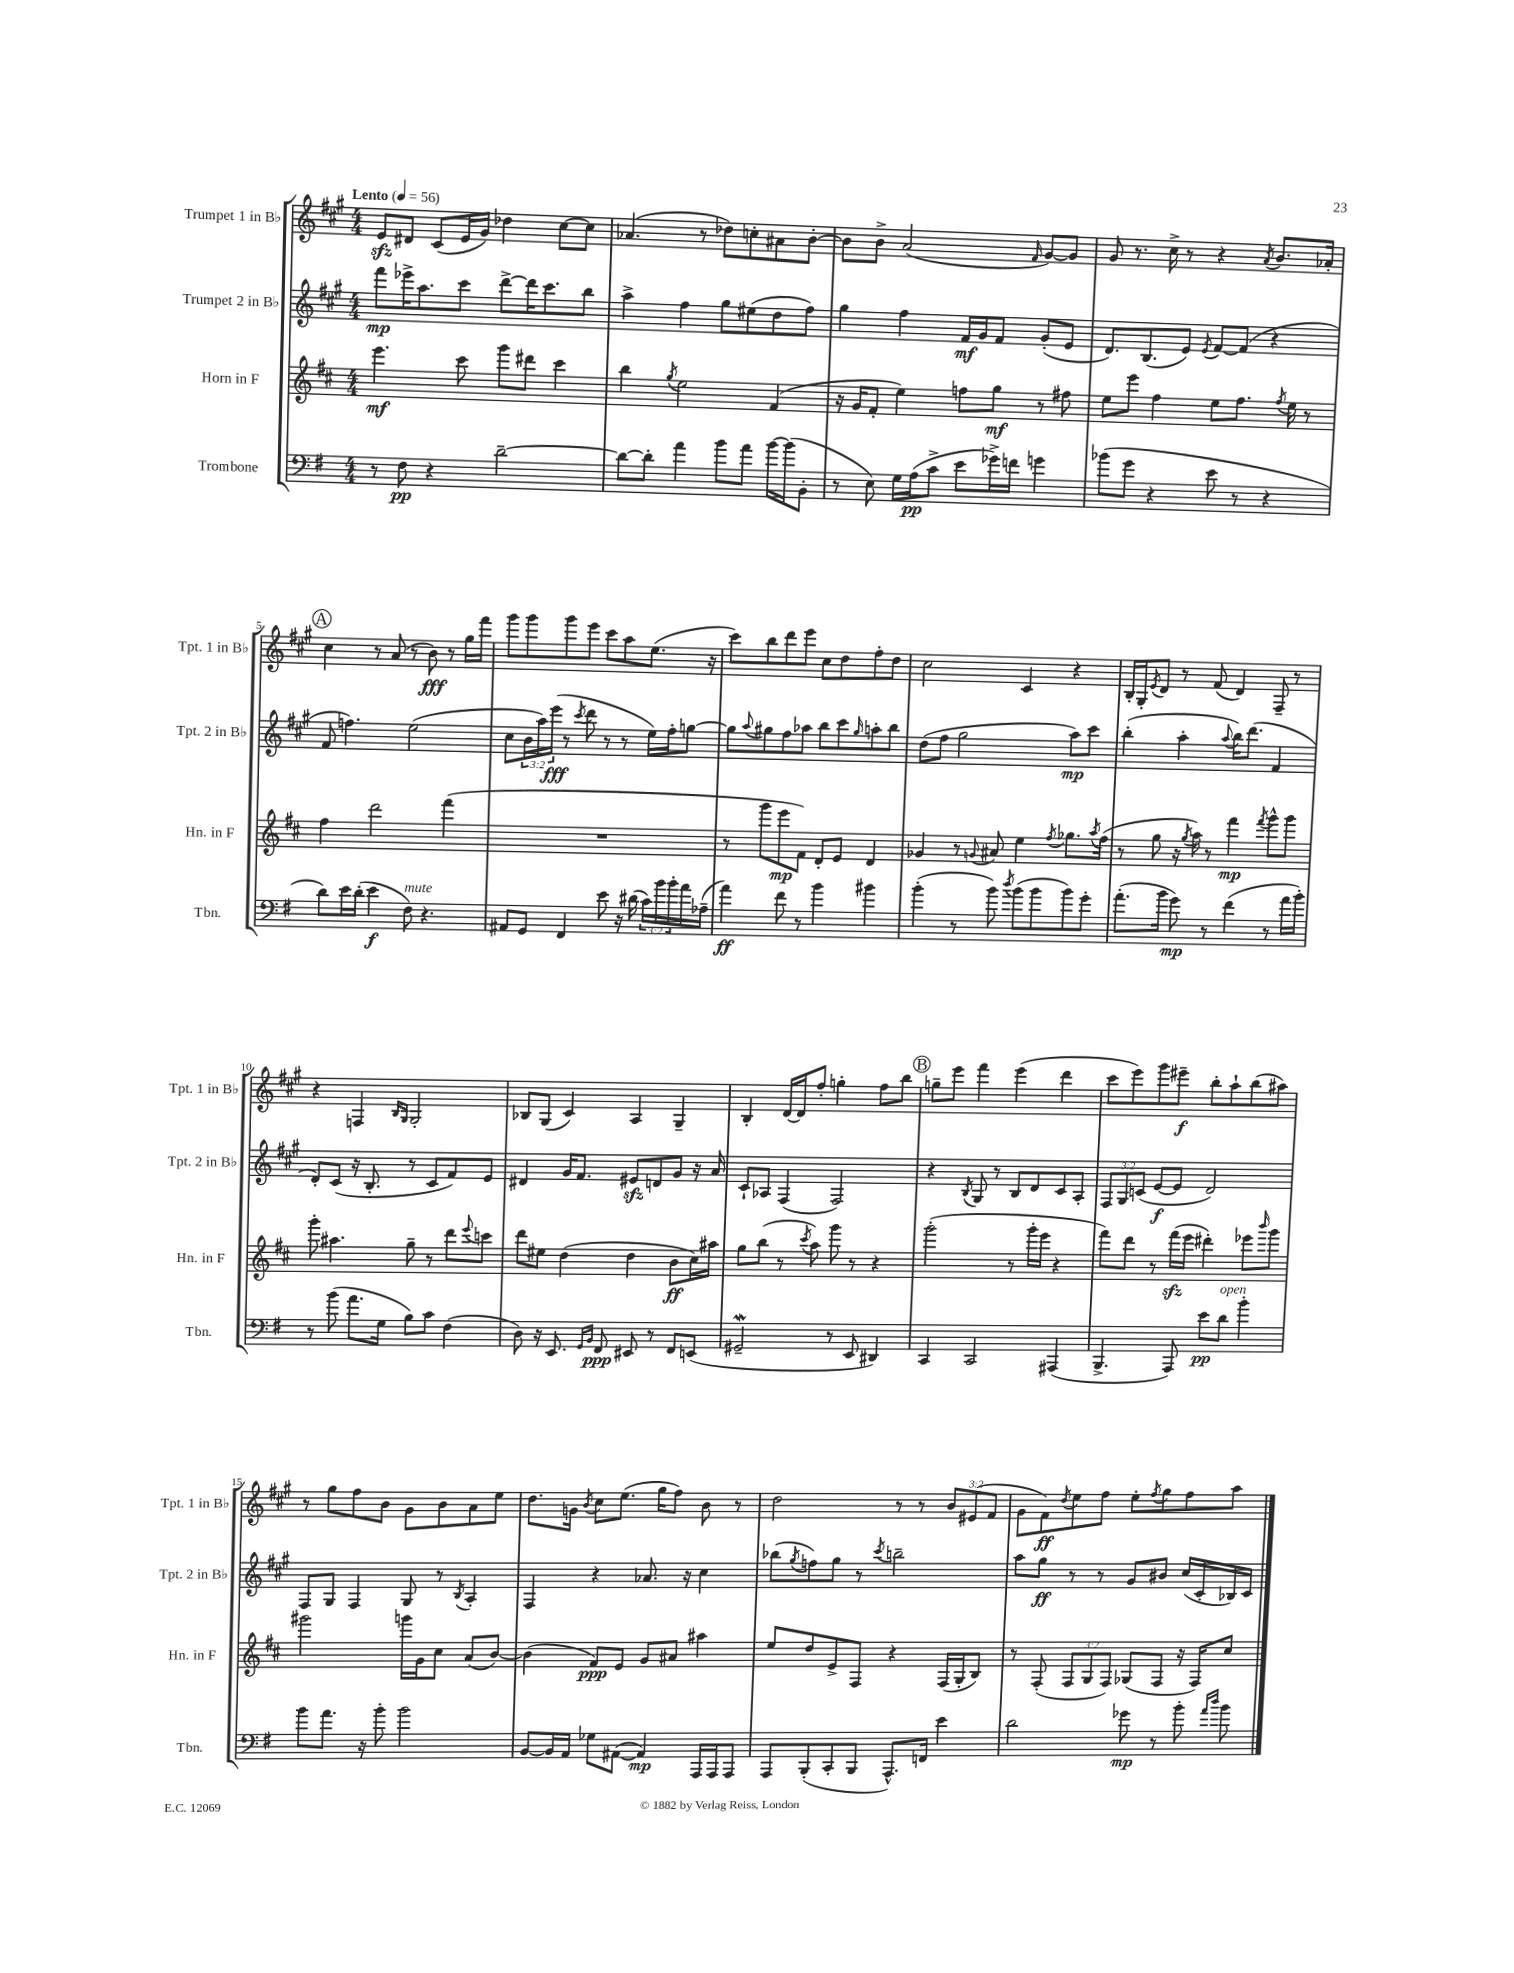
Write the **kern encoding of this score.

**kern	**kern	**kern	**kern
*staff4	*staff3	*staff2	*staff1
*clefF4	*clefG2	*clefG2	*clefG2
*k[f#]	*k[f#c#]	*k[f#c#g#]	*k[f#c#g#]
*M4/4	*M4/4	*M4/4	*M4/4
*MM56	*MM56	*MM56	*MM56
8r	4.eee	8fff#	8e
8F#	.	16eee-^	8d#
.	.	8.aa	.
4r	.	.	(8c#
.	8ccc#	8ccc#	16e
.	.	.	16g#)
[2d~	8ggg	[8ddd^	4dd-
.	8ddd#	16ddd]	.
.	.	8.ccc#	.
.	4ccc#	.	[8cc#
.	.	8bb	8cc#]
=	=	=	=
8d_	4bb	4aa^	(4.a-
8d']	.	.	.
.	8qgg	.	.
4a	2ee	4ff#	.
.	.	.	8r
8b	.	8gg#	8dd-)
8a	.	(8ee#	8cc'
[16b	(4f#	8dd	8a#
(16b]	.	.	.
8BB'	.	8ff#)	[8b'
=	=	=	=
8r	16r	4gg#	8b]
.	16g	.	.
8E)	8f#'	.	8b^
16G	4ee)	4ff#	(2a
(16A	.	.	.
8c^	.	.	.
8e	8ff	16f#	.
.	.	16g#	.
16g-^)	8gg	8f#	.
16f	.	.	.
.	.	.	16qqf#
4g	8r	(8g#'	[8g#)
.	8ff#	8e	8g#]
=	=	=	=
(8b-	8ee	8.d)	8g#
8g	8eee	.	8.r
.	.	(8.B	.
4r	4ff#	.	.
.	.	.	16cc#^
.	.	8e)	8r
.	.	8qe	.
8e	8ee	[8f#	4r
8r	8.ff#	(8f#]	.
.	.	.	8qa
4r	.	4r	8.b
.	8qff#	.	.
.	16ee	.	.
.	8r	.	.
.	.	.	16a-'
=	=	=	=
8d)	4ff#	8f#	4cc#
16e	.	4.ff)	.
(16d'	.	.	.
4e	2ddd	.	8r
.	.	.	(8a
8F#)	.	(2ee	8r
4.r	.	.	8b)
.	(4fff#	.	8r
.	.	.	16gg#
.	.	.	16fff#
=	=	=	=
8AA#	1r	8cc#	8ggg#
8GG	.	24b	8ggg#
.	.	24aa)	.
.	.	(24eee	.
4FF#	.	8r	8ggg#
.	.	8qccc#	.
.	.	8ddd	8eee
8e	.	8r	8ccc#
16r	.	8r	8aa
(16d#	.	.	.
24c)	.	16ee)	(8.ee
24b	.	.	.
.	.	16ff#'	.
24b'	.	.	.
16a	.	[8gg	.
(16A-~	.	.	16r
=	=	=	=
4a)	8r	8gg]	8ccc#)
.	.	8qqaa	.
.	8ggg	8gg#	8bb
8f#	8eee	8ff#	8ddd
8r	8f#)	8aa-	8eee
4b	8d'	8bb	8cc#
.	8e	8ccc#	8dd
.	.	16qqgg#	.
4b#	4d	8aa'	8ff#'
.	.	8bb	8dd
=	=	=	=
(4b'	4g-	(8dd	2cc#
.	.	8ff#	.
8r	8r	2gg#	.
.	8qqg	.	.
8b)	8a#	.	.
8qdd	.	.	.
(8b	4ee	.	4c#
8b	.	.	.
.	8qff#	.	.
8b)	8.gg-	8aa)	4r
8g'	.	8ccc#	.
.	8qaa	.	.
.	(16ff#	.	.
=	=	=	=
(8.a'	8r	(4bb'	16B'
.	.	.	16G#'
.	.	.	8qe
.	8gg	.	8d
16b	.	.	.
8g)	16r	4aa'	8r
.	8qgg	.	.
.	16aa)	.	.
8r	8r	.	(8f#
.	.	8qqaa	.
(4f#	4fff#	16bb)	4d)
.	.	(8.ddd	.
.	8qfff#	.	.
8r	8ggg^^	4f#	8F#~
16a	8ggg	.	8r
16b')	.	.	.
=	=	=	=
8r	8ggg'	8d')	4r
(8b	4.aa#	(8c#	.
8.a	.	16r	4F
.	.	8.B'	.
16G	.	.	.
.	.	.	16qqB
.	.	.	16qqG#
8B)	8gg~	8r	2G#'
8c	8r	8c#	.
(4F#	8ddd	8f#)	.
.	8qqeee	.	.
.	8ccc	8e	.
=	=	=	=
8D)	8ddd	4d#	8B-
16r	8ee#	.	(8G#
8.EE	.	.	.
.	(4dd	16g#	4c#)
.	.	8.f#	.
16qqGG	.	.	.
16qqBB	.	.	.
8FF#	.	.	.
8EE#	4dd	8e#	4A
8r	.	8d	.
8FF#	8b	8g#	4G#~
(8EE	16cc#)	16r	.
.	16aa#	16a	.
=	=	=	=
2GG#~	8gg	8c#`	4B'
.	(8bb	8A-	.
.	8r	(4F#	[16d
.	.	.	16d]
.	8qccc#	.	.
.	8aa)	.	8ff#'
8r	8ggg	2F#)	4gg'
8EE	8r	.	.
4DD#)	4r	.	8ff#
.	.	.	8bb
=	=	=	=
4CC	(2ggg'	4r	8gg~
.	.	.	8eee
.	.	8qB	.
2CC	.	8G#	4fff#
.	.	8r	.
.	8r	8B	(4eee
.	16ggg'	8d	.
.	16eee	.	.
(4AAA#	4r	8c#	4ddd
.	.	8A'	.
=	=	=	=
4.BBB^	8fff#)	12F#	8ccc#
.	.	12G#	.
.	8ddd	.	8eee)
.	.	(12c	.
.	8r	[8e	8ggg#
8AAA)	(16fff#	8e]	8eee#~
.	16eee	.	.
8e	4ddd#')	2d)	8bb'
8d	.	.	8aa`
4b'	8eee-	.	(8bb
.	16qqbbb	.	.
.	8ggg	.	8aa#)
=	=	=	=
8b	2ggg#	8F#	8r
8.a	.	8G#	8gg#
.	.	4F#	8ff#
16r	.	.	.
8b'	.	.	8b
2b	16ggg	8G#	8g#
.	16g	.	.
.	8cc#	8r	8b
.	.	8qB	.
.	(8a	4A'	8a
.	[8b)	.	8ee
=	=	=	=
[8BB	(4b]	4F#	8.dd
16BB]	.	.	.
16AA	.	.	16g
.	.	.	8qb
8G-	8f#)	4r	8cc#
([8AA#	8e	.	(8.ee
4AA#])	8g	8.a-	.
.	.	.	16gg#
.	8a#	.	8ff#)
.	.	16r	.
16AAA	4aa#	4cc#	8b
16AAA	.	.	.
8AAA	.	.	8r
=	=	=	=
8AAA	8ee	(8bb-	2dd
.	.	8qgg#	.
(8BBB'	8dd	8ff)	.
8CC'	8e^	8gg#	.
8BBB	8F#	8r	.
.	.	8qccc#	.
8.AAA^^)	4r	2bb~	8r
.	.	.	8r
16FF	.	.	.
4e	(16F#	.	12b
.	16G'	.	.
.	.	.	(12e#
.	8B)	.	.
.	.	.	12f#
=	=	=	=
2d	8r	8aa	8g#
.	(8F#'	8gg#	8f#)
.	.	.	8qdd
.	12F#	8r	8ee
.	12G	.	.
.	.	8r	8ff#
.	12F#)	.	.
8g-	(8G-	8g#	8ee'
.	.	.	8qff#
8r	8F#	8b#	8gg#
8b'	16r	(16cc#	8ff#
.	16F#)	16c#'	.
16qqa	.	.	.
16qqdd	.	.	.
8b	8cc#	16B-)	8aa
.	.	16c#	.
==	==	==	==
*-	*-	*-	*-
